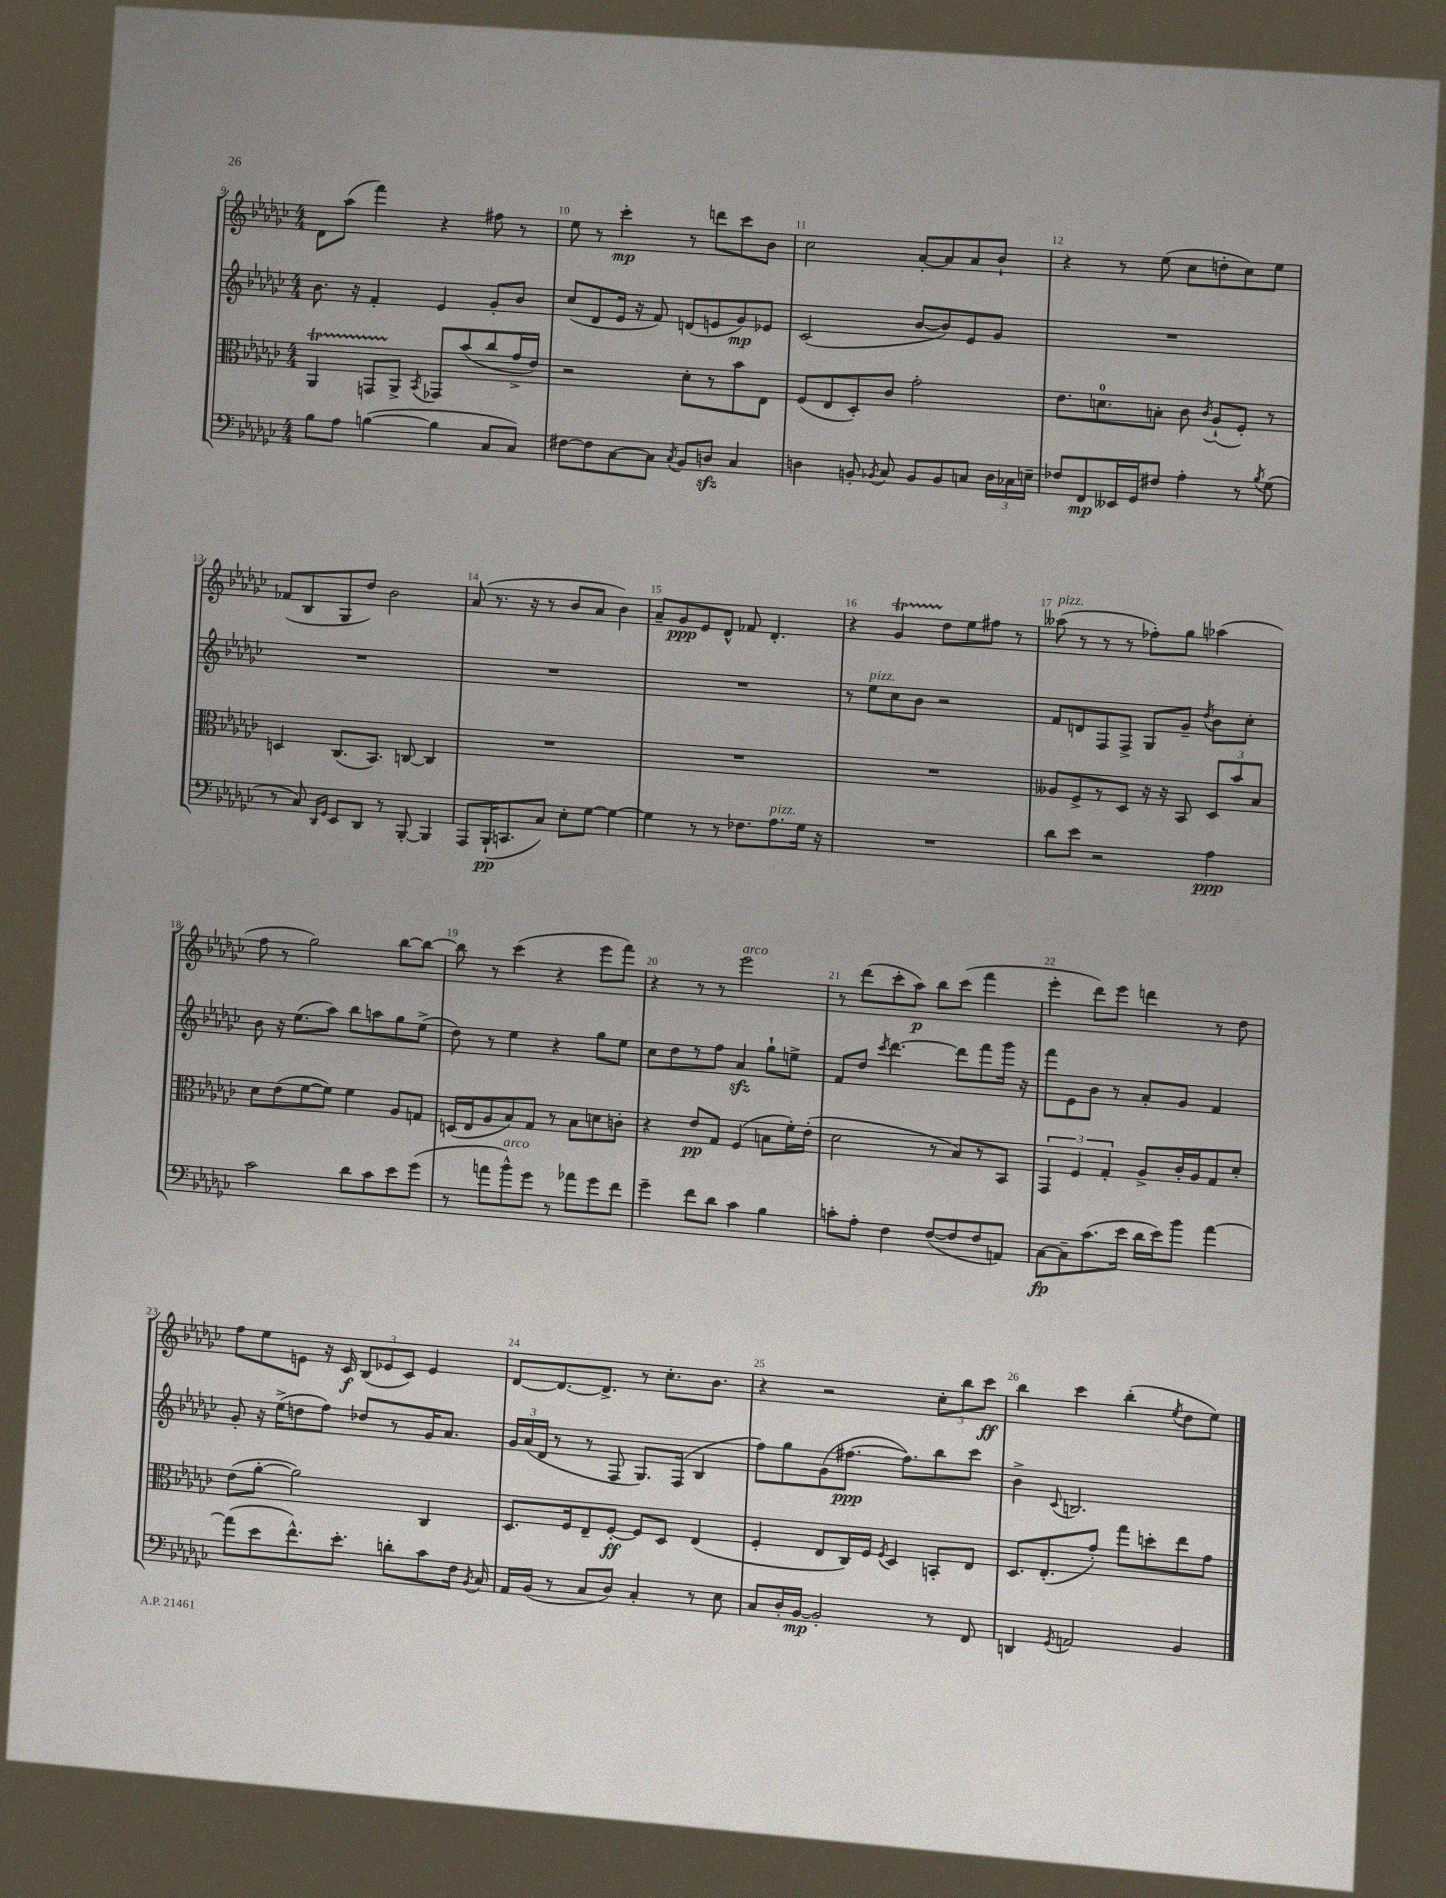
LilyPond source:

<<
\new StaffGroup <<
\new Staff = "s0" {
    \clef treble \key ges \major \numericTimeSignature \time 4/4
    \autoBeamOff des'8[ aes''8]( f'''4) r4 fis''8 r8 |
    ees''8 r8 ces'''4-.\mp r8 d'''8[ ces'''8 bes'8] |
    ces''2 aes'8[~-. aes'8 aes'8 bes'8]-! |
    r4 r8 ees''8( ces''8[ d''8-. ces''8) ees''8] |
    fes'8[( bes8 ges8 des''8]) bes'2 |
    aes'8( r8. r16 r8 bes'8[ aes'8] bes'4) |
    aes'8[-- ges'8\ppp ees'8 des'8]-^ fes'8 des'4.-. |
    r4 ges'4\startTrillSpan des''8[\stopTrillSpan ees''8 fis''8] r8 |
    aeses''8^\markup { \italic "pizz." }( r8 r8 r8 fes''8[-.) ges''8] aes''4( |
    f''8 r8 ges''2) bes''8[~ bes''8]~ |
    bes''8 r8 ces'''4( r4 ees'''8[ f'''8]) |
    r4 r8 r8 ees'''2^\markup { \italic "arco" } |
    r8 des'''8[( ces'''8-. aes''8]\p) bes''8[ ces'''8]( f'''4 |
    ees'''4-. des'''8[) ees'''8] d'''4 r8 des''8 |
    f''8[ ees''8 e'8] r16 ces'16\f \tuplet 3/2 { bes8[( ees'8 ces'8]) } ees'4 |
    des'8[~ des'8.~ des'8.]-> r8 ces''8.[-. bes'8.] |
    r4 r2 \tuplet 3/2 { ces''8[-. bes''8 ces'''8]\ff } |
    bes''4 ces'''4 bes''4-.( \acciaccatura { ees''8 } des''8[ ees''8]) \bar "|." |
}
\new Staff = "s1" {
    \clef treble \key ges \major \numericTimeSignature \time 4/4
    \autoBeamOff bes'8. r16 f'4-. ees'4 ges'8[-. bes'8] |
    ces''8[( des'8 ees'16] r16 f'8) d'8[( e'8 ges'8\mp) ees'8] |
    ces'2( bes'8[~ bes'8) ees'8 ges'8] |
    R1 |
    R1 |
    R1 |
    R1 |
    r8 ees''8[^\markup { \italic "pizz." } ces''8 bes'8] r2 |
    f'8[ d'8 f8 f8]-> ges8[ ges'8]-- \acciaccatura { des''8 } bes'8[ ces''8]-. |
    bes'8 r16 ees''8.[( aes''8]) bes''8[ a''8 ges''8 ees''8]->( |
    des''8) r8 ees''4 r4 ges''8[ ees''8] |
    ces''8[ des''8 r8 f''8] aes'4\sfz ges''8[-! e''8]-> |
    f'8[ des''8] \acciaccatura { ces'''8 } des'''4.~ des'''8[ f'''8 ges'''16] r16 |
    f'''8[ ees'8 bes'8] r8 aes'8[-. ges'8] f'4 |
    ges'8-. r16 ees''16[->( d''8 f''8]) des''8[ r8 ges'16 aes'8.] |
    \tuplet 3/2 { ges'16[ aes'16( des'16] } r8 r8 f8 ges8.[) f16]( bes4 |
    f''8[) ges''8 ges'8( fis''8.]~\ppp fis''8.[) bes''8 ces'''8] |
    bes'4-> \appoggiatura { ces'8 } b2. \bar "|." |
}
\new Staff = "s2" {
    \clef alto \key ges \major \numericTimeSignature \time 4/4
    \autoBeamOff aes,4\startTrillSpan g,8[ aes,8]->\stopTrillSpan \acciaccatura { bes,8 } ges,8[ bes'8( ces''8 ges'16-> ees'16]) |
    r2 des'8[-. r8 bes'8 ees8] |
    f8[( ees8 des8-.) ces'8] ges'2-. |
    ees'8.[ d'8.-0 b8]-. ces'8 \acciaccatura { ces'8 } aes8[-!( f8]-.) r8 |
    d4 ces8.[( bes,8.]) c8~ c4 |
    R1 |
    R1 |
    R1 |
    aeses8[ f8-> r8 des8] r16 r16 bes,8 \tuplet 3/2 { des8[ bes'8 bes8] } |
    des'8[ ees'8( f'8~ f'8]) f'4 aes8[ g8] |
    d16[( ees16 aes8 bes8) ges8] r8 bes8[ d'8 c'8]-. |
    r4 ees'8[\pp ges8] f4( b8[ f'16-.) ees'16]-.( |
    des'2 r8 bes8[) r8 bes,8] |
    \tuplet 3/2 { ges,4 f4 ges4-. } aes8[-> ces'16-. aes16 ges8 des'8]-. |
    ees'8[( aes'8]~-. aes'2) ces4 |
    des8.[ f16 ees8-- f8]~-.\ff f8[ des8] ees4( |
    f4-. ees8[ ces16) f16] \acciaccatura { f8 } des4 b,8[-. ees8] |
    des8.[ ees8.-.( ges'8]-.) ges''8[ d''8-. ees''8 ges'8] \bar "|." |
}
\new Staff = "s3" {
    \clef bass \key ges \major \numericTimeSignature \time 4/4
    \autoBeamOff bes8[ aes8] b4~( b4 ces8[ ces8]) |
    fis8[~ fis8 ces8~ ces8] \acciaccatura { ces8 } bes,8[ d8]\sfz ces4 |
    d4 b,8-. \acciaccatura { bes,8 } ces8 bes,8[ bes,8 c8] \tuplet 3/2 { d16[ ces16 e16]-- } |
    fes8[ f,8\mp eeses,16 ges,16 fis8] aes4-. r8 \acciaccatura { bes8 } ges8( |
    r8 ces8) \grace { des,16[ ges,16] } ees,8[ des,8] r8 bes,,8~-. bes,,4 |
    aes,,8[ bes,,16-!\pp( c,8. ces8]) ees8[-. ges8]~ ges4~ |
    ges4 r8 r8 fes8.[ aes8.^\markup { \italic "pizz." } ges16] r16 |
    R1 |
    des'8[ ees'8] r2 aes4\ppp |
    ces'2 des'8[ ces'8 ees'8 ges'8]( |
    r8 a'8[ bes'8-^^\markup { \italic "arco" }) ges'8] r8 aes'8[ ges'8 f'8] |
    ges'4-- f'8[ des'8] ces'4 bes4 |
    c'8[-. aes8]-. f4 f8[~( f8 f8 a,8]) |
    ces8[~\fp ces8-- ces'8.( ees'16] des'16[ ees'16) bes'8] aes'4~ |
    aes'8[( ees'8 f'8.-^) ees'8.]-. d'8[-. ces'8 f16] \acciaccatura { bes,8 } ces16 |
    aes,16[ bes,16]( r8 ces8[ des8]) ces4-. r8 ees8 |
    ces8[ des16-. bes,16]~\mp bes,2-. r8 f,8 |
    d,4 \acciaccatura { ges,8 } a,2 bes,4 \bar "|." |
}
>>
>>
\layout { \context { \Score currentBarNumber = #9 \override BarNumber.break-visibility = ##(#f #t #t) barNumberVisibility = #all-bar-numbers-visible } }
